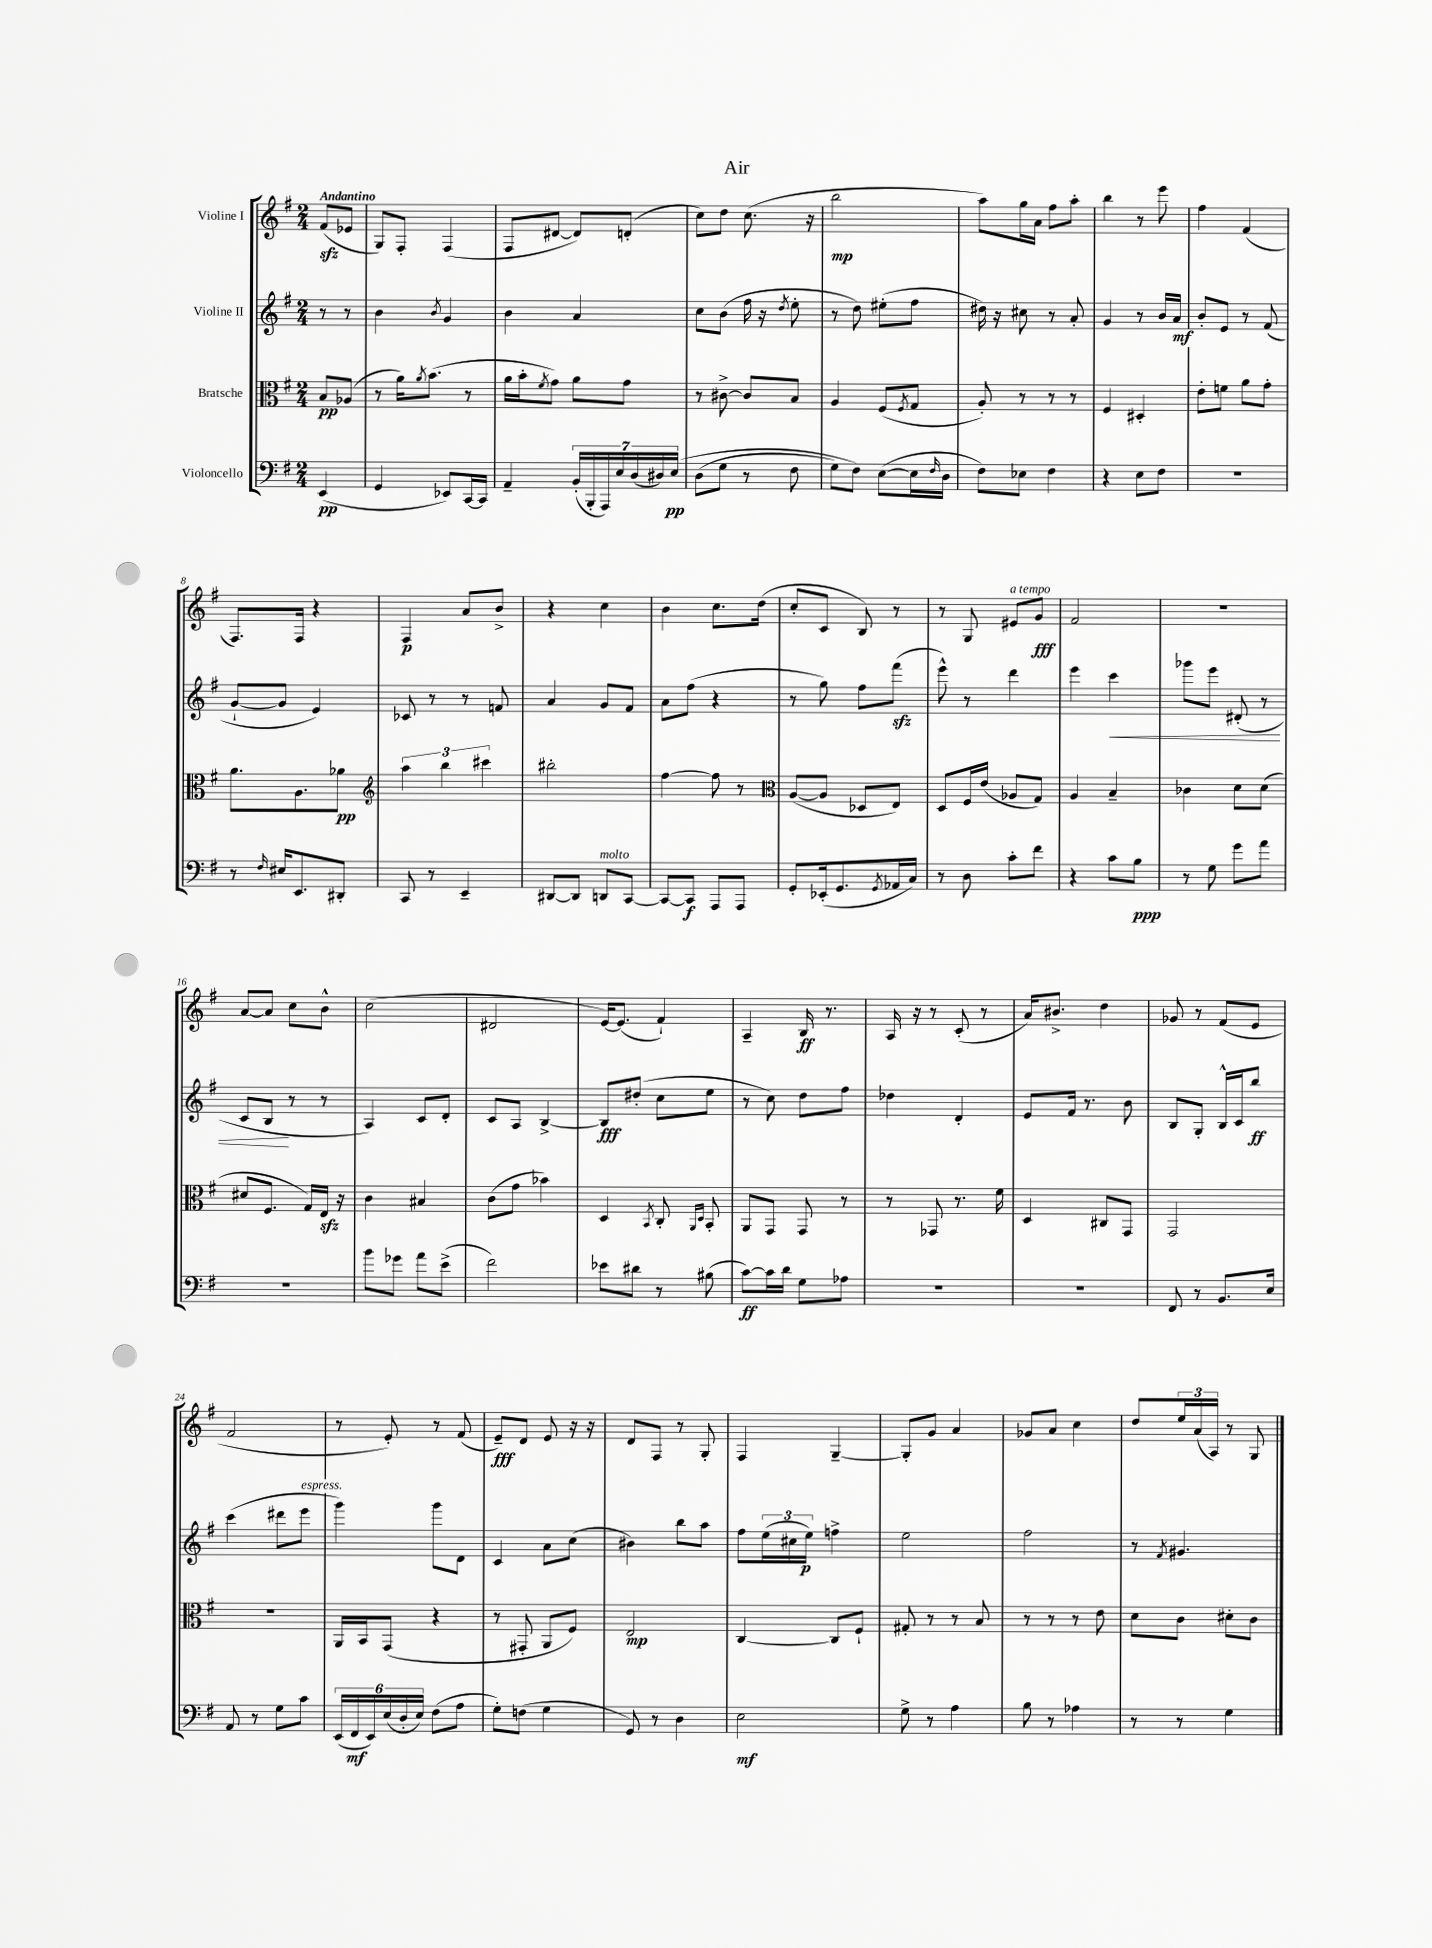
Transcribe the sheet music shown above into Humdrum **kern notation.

**kern	**kern	**kern	**kern
*staff4	*staff3	*staff2	*staff1
*clefF4	*clefC3	*clefG2	*clefG2
*k[f#]	*k[f#]	*k[f#]	*k[f#]
*M2/4	*M2/4	*M2/4	*M2/4
(4EE	8B	8r	(8f#
.	(8A-	8r	8e-
=	=	=	=
4GG	8r	4b	8G)
.	16a)	.	8F#'
.	8qa	.	.
.	(8.b	.	.
.	.	8qb	.
8EE-)	.	4g	(4F#
[16CC	8r	.	.
16CC]	.	.	.
=	=	=	=
4AA~	16a	4b	8F#
.	16b'	.	.
.	8qf#	.	.
.	8g)	.	[8d#
(28BB'	8a	4a	8d#])
28BBB'	.	.	.
28AAA)	.	.	.
28E	.	.	.
.	8g	.	(8d'
(28D	.	.	.
28D#)	.	.	.
&(28E	.	.	.
=	=	=	=
(8D	8r	8cc	8cc)
8G	[8c#^	(8b	8dd
8r	8c#]	16ff#	(8.cc
.	.	16r	.
.	.	8qdd	.
8F#	8B	8ee'	.
.	.	.	16r
=	=	=	=
8G)	4A	8r	2bb
8F#&)	.	8dd)	.
([8E	(8F#	(8ee#'	.
.	8qF#	.	.
16E]	8G	8ff#	.
16qqF#	.	.	.
16D	.	.	.
=	=	=	=
8F#)	8A')	16dd#)	8aa)
.	.	16r	.
8E-	8r	8cc#	16gg
.	.	.	16a
4F#	8r	8r	8ff#
.	8r	8a'	8aa'
=	=	=	=
4r	4F#	4g	4bb
8E	4D#'	8r	8r
8F#	.	16b	8eee
.	.	16a	.
=	=	=	=
2r	8e'	8b'	4ff#
.	8f	8e	.
.	8a	8r	(4f#
.	8g'	(8f#	.
=	=	=	=
8r	8.a	[8g`	8.F#)
16qqF#	.	.	.
16E#	.	8g]	.
8.EE	8.A	.	16F#
.	.	4e)	4r
8DD#'	8a-	.	.
=	=	=	=
*	*clefG2	*	*
8CC	6aa	8c-	4F#
8r	.	8r	.
.	6bb	.	.
4EE~	.	8r	8a
.	6ccc#	.	.
.	.	8f	8b^
=	=	=	=
[8DD#	2bb#'	4a	4r
8DD#]	.	.	.
8DD	.	8g	4cc
[8CC	.	8f#	.
=	=	=	=
8CC_	[4ff#	8a	4b
8CC]	.	(8ff#	.
8AAA	8ff#]	4r	8.cc
8AAA	8r	.	.
.	.	.	(16dd
=	=	=	=
*	*clefC3	*	*
8GG'	([8A	8r	8cc'
(16EE-'	8A]	8gg)	8c
8.GG	.	.	.
.	8D-	8ff#	8B)
8qGG	.	.	.
16AA-	8E)	(8fff#	8r
16C)	.	.	.
=	=	=	=
8r	8D	8eee^^)	8r
8D	16F#	8r	8G
.	(16e	.	.
8c'	8A-	4ddd	8e#
8f#	8G)	.	8g
=	=	=	=
4r	4A	4eee	2f#
8c	4B~	4ccc	.
8B	.	.	.
=	=	=	=
8r	4c-	8ggg-	2r
8G	.	8eee	.
8g	8d	(8d#'	.
8a	(8d	8r	.
=	=	=	=
2r	8d#	8c	[8a
.	8.F#	8B	8a]
.	.	8r	8cc
.	16G)	.	.
.	16E	8r	8b^^
.	16r	.	.
=	=	=	=
8b	4c	4A)	(2cc
8g-	.	.	.
8a	4B#	8c	.
(8e^	.	8d'	.
=	=	=	=
2f#)	(8c	8c	2d#
.	8g	8A	.
.	4b-)	[4B^	.
=	=	=	=
8e-	4D	8B]	[16e)
.	.	.	(8.e]
8d#	.	(8dd#'	.
.	8qBB	.	.
8r	8C'	8cc	4f#`)
.	16qqAA	.	.
.	16qqD	.	.
(8B#	8BB'	8ee	.
=	=	=	=
[8c)	8AA	8r	4A~
16c]	8GG	8cc)	.
16d	.	.	.
8G	8GG	8dd	16B
.	.	.	8.r
8A-	8r	8ff#	.
=	=	=	=
2r	8r	4dd-	16A
.	.	.	16r
.	8GG-	.	8r
.	8.r	4d'	(8c'
.	.	.	8r
.	16f#	.	.
=	=	=	=
2r	4D	8e	16a)
.	.	.	8.b#^
.	.	16f#	.
.	.	8.r	.
.	8C#	.	4dd
.	8GG	8b	.
=	=	=	=
8FF#	2GG	8B	8g-
8r	.	8G'	8r
8.BB	.	16B^^	(8f#
.	.	16c	.
.	.	8bb	8e
16E	.	.	.
=	=	=	=
8AA	2r	(4ccc	2f#
8r	.	.	.
8G	.	8ddd#	.
8c	.	8eee	.
=	=	=	=
(24EE	16AA	4ggg)	8r
24FF#	.	.	.
.	16BB	.	.
24EE)	.	.	.
(24E	(8GG	.	8e')
24D'	.	.	.
24E)	.	.	.
(8F#	4r	8ggg	8r
8A	.	8d	(8f#
=	=	=	=
8G')	8r	4c	8e~)
(8F	8GG#'	.	8d
4G	8AA	8a	8e
.	8F#)	(8cc	16r
.	.	.	16r
=	=	=	=
8GG)	2E	4b#)	8d
8r	.	.	8F#
4D	.	8bb	8r
.	.	8aa	8G'
=	=	=	=
2E	[4C	8ff#	4F#
.	.	(24ee	.
.	.	24cc#	.
.	.	24ee)	.
.	8C]	4ff^	[4G~
.	8F#`	.	.
=	=	=	=
8G^	8G#'	2ee	8G']
8r	8r	.	8g
4A	8r	.	4a
.	8B	.	.
=	=	=	=
8B	8r	2ff#	8g-
8r	8r	.	8a
4A-	8r	.	4cc
.	8e	.	.
=	=	=	=
8r	8d	8r	8dd
.	.	8qf#	.
8r	8c	4.g#	24ee
.	.	.	(24a
.	.	.	24A)
4G	8d#'	.	8r
.	8c	.	8G
==	==	==	==
*-	*-	*-	*-
